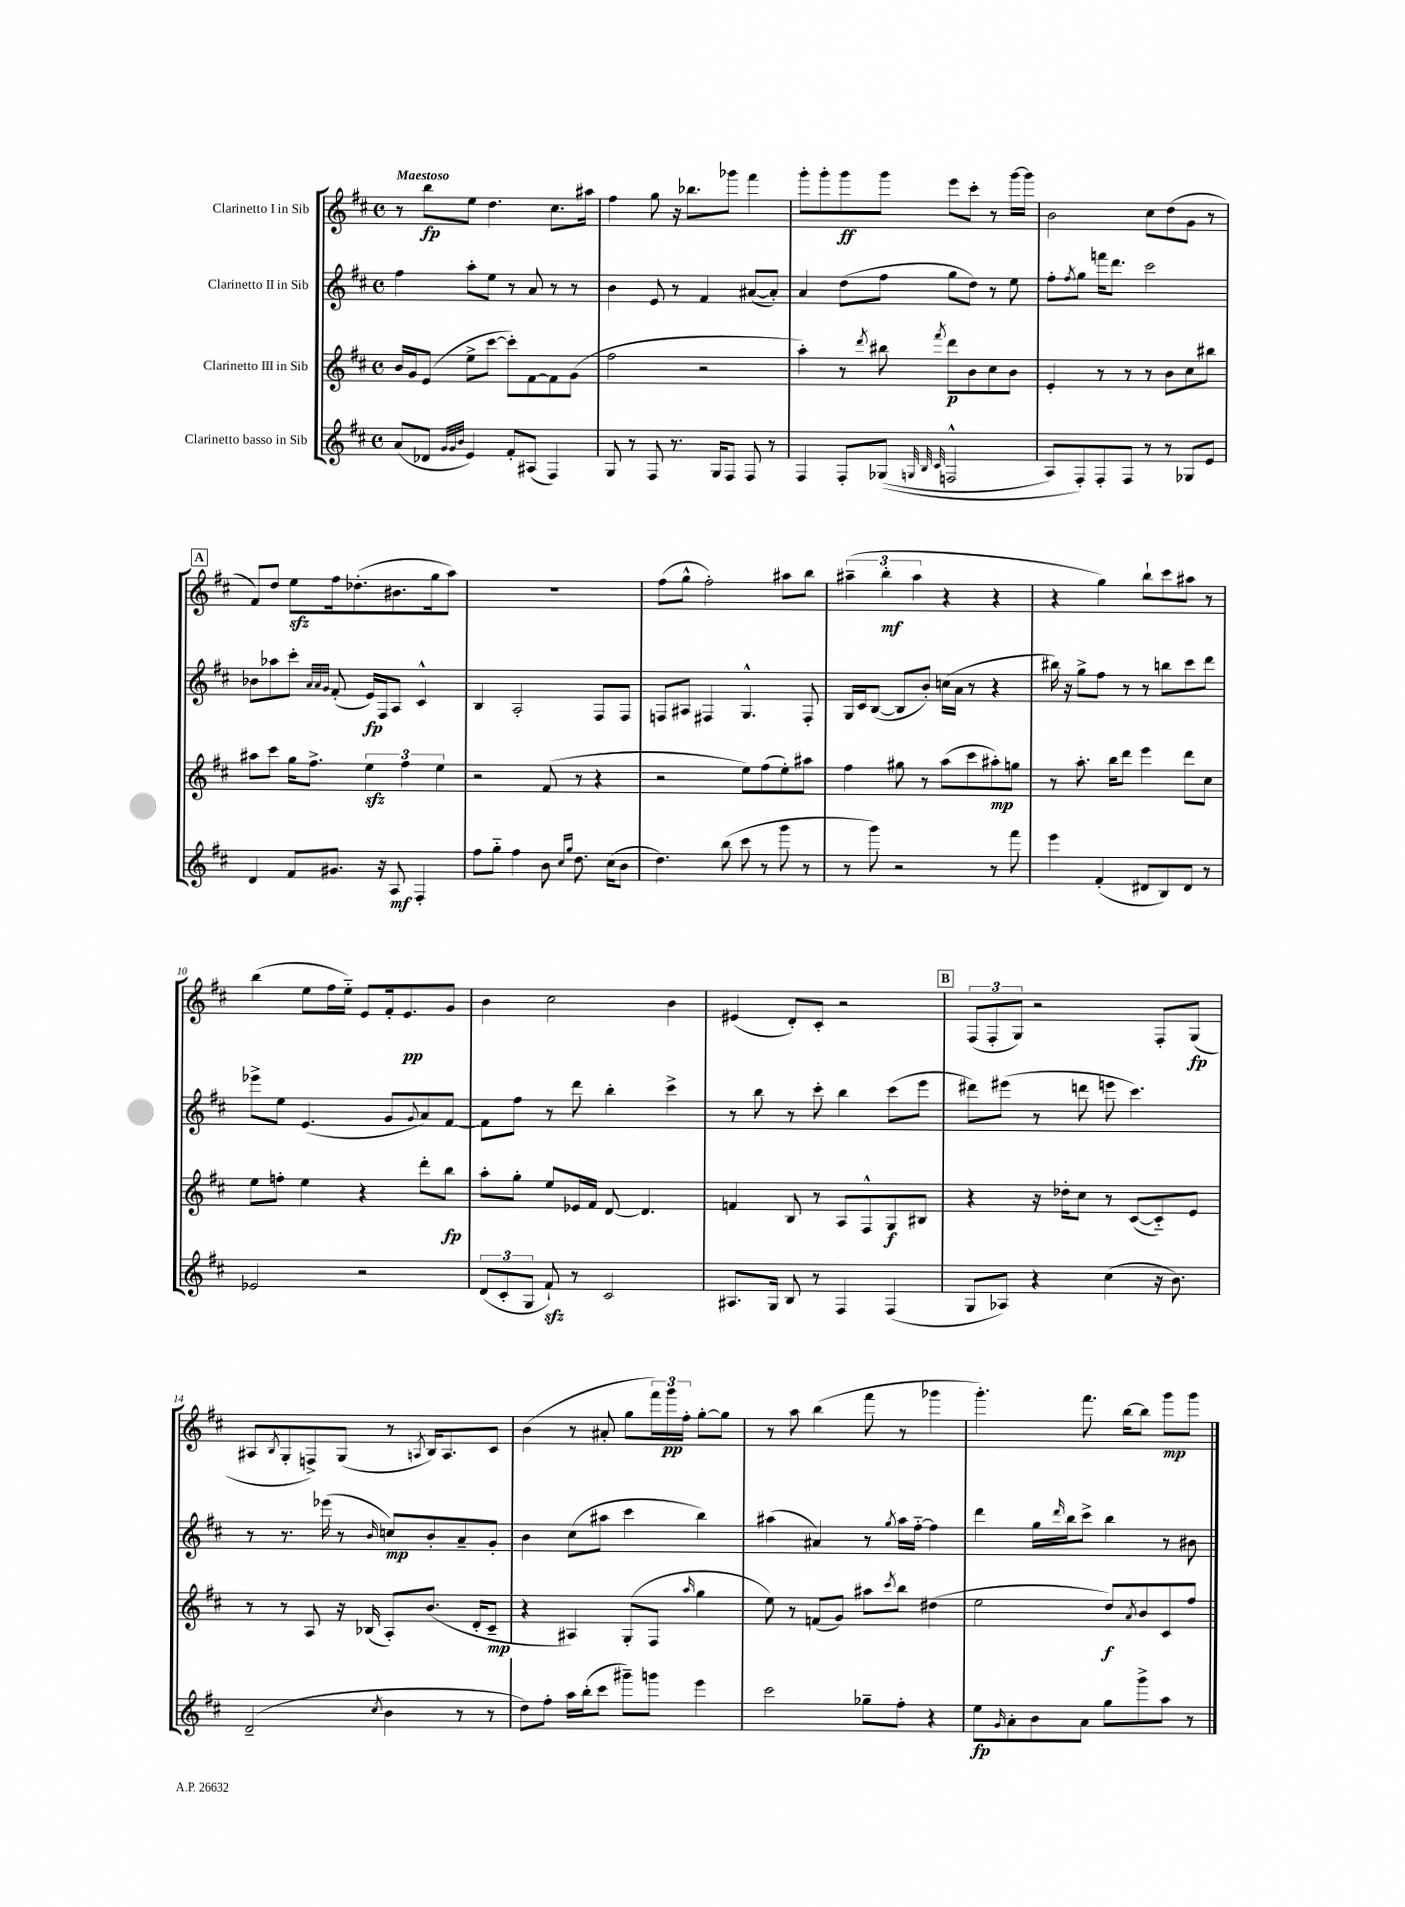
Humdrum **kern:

**kern	**kern	**kern	**kern
*staff4	*staff3	*staff2	*staff1
*clefG2	*clefG2	*clefG2	*clefG2
*k[f#c#]	*k[f#c#]	*k[f#c#]	*k[f#c#]
*M4/4	*M4/4	*M4/4	*M4/4
*met(c)	*met(c)	*met(c)	*met(c)
(8a/L	16b/LL	4ff#\	8r
.	16g/J	.	.
8d-/J	(8e/J	.	8bb\L
32qqg/LLL	.	.	.
32qqg/	.	.	.
32qqb/JJJ	.	.	.
4e/)	8ee^\L	8aa'\L	8ee\J
.	[8ccc#\J	8ee\J	4.dd\
8f#'/L	8ccc#'\]L)	8r	.
(8A#/J	[8f#\	8a/	.
4F#/)	8f#\]	8r	8.cc#\L
.	(8g\J	8r	.
.	.	.	16aa#\Jk
=	=	=	=
8G/	2ff#\	4b\	4ff#\
8r	.	.	.
8F#/	.	8e/	8gg\
8.r	.	8r	16r
.	.	.	8.bb-\L
.	2r	4f#/	.
16G/LK	.	.	.
8F#/J	.	.	8ggg-\J
8F#/	.	([8a#/L	4fff#\
8r	.	8a#'/]J)	.
=	=	=	=
4F#/	4aa'\)	4a/	8ggg'\L
.	.	.	8ggg'\
8F#'/L	8r	(8dd\L	8ggg\
.	8qddd/	.	.
&((8G-/J	8bb#\	8ff#\J	8ggg\J
32qqG/	.	.	.
32qqB/	.	.	.
32qqc#/	8qfff#/	.	.
2F^^/	8ddd\L	8gg\L	8eee\L
.	8b\	8dd\J)	8ccc#'\J
.	8cc#\	8r	8r
.	8b\J	8ee\	[16ggg\LL
.	.	.	16ggg\]JJ
=	=	=	=
8A/L)	4e'/	8ff#'\L	2b\
.	.	8qff#/	.
8F#'/&)	.	8gg\J	.
8F#'/	8r	16fff\LK	.
.	.	8.ddd\J	.
8F#/J	8r	.	.
8r	8r	2ccc#\	8cc#\L
8r	8b\L	.	(8dd\
8G-/L	8cc#\	.	8g\J
8e/J	8bb#\J	.	8r
=	=	=	=
4d/	8aa#\L	8b-\L	8f#/L)
.	8ccc#\J	8aa-\	8dd/J
8f#/L	16gg\LK	8ccc#'\J	8ee\L
.	8.ff#^\J	.	.
.	.	32qqa/LLL	.
.	.	32qqa/	.
.	.	32qqg/JJJ	.
8.g#/J	.	(8f#'/	16ff#\k
.	.	.	(8.dd-'\
.	6ee\	16e/LL)	.
16r	.	16F#/J	.
8A/	.	8A/J	8.b#\
.	6ff#\	.	.
4F#'/	.	4c#^^/	.
.	.	.	16gg\k
.	6ee\	.	.
.	.	.	8aa\J)
=	=	=	=
8ff#\L	2r	4B/	1r
8gg'~\J	.	.	.
4ff#\	.	2A'/	.
8b\	(8f#/	.	.
16qqcc#/LL	.	.	.
16qqgg/JJ	.	.	.
8.dd\	8r	.	.
.	4r	8F#/L	.
(16cc#\LK	.	.	.
8b\J	.	8F#/J	.
=	=	=	=
4.dd\)	2r	8F/L	(8ff#\L
.	.	8A#/J	8gg^^\J
.	.	4F#/	2ff#'\)
(8bb\	.	.	.
8ccc#\	8ee\L)	4.G^^/	.
8r	(8ff#\	.	.
8ggg\	8ee'\)	.	8aa#\L
8r	8aa#\J	8F#'/	8bb\J
=	=	=	=
8r	4ff#\	16G/LL	(6aa#~\
.	.	16c#/J	.
8ggg\)	.	([8B/J	.
.	.	.	6bb'\
2r	8gg#\	8B/]L	.
.	.	.	6aa#\
.	8r	8b'/J)	.
.	(8aa\L	(16cc\LL	4r
.	.	16a\JJ	.
.	8ccc#\	8r	.
8r	8aa#'\)	4r	4r
8fff#\	8gg\J	.	.
=	=	=	=
4eee\	8r	16bb#\)	4r
.	.	16r	.
.	8.aa'\	8gg^\L	.
(4f#'/	.	8ff#\J	4gg\)
.	16bb\LK	.	.
.	8ddd\J	8r	.
8d#/L	4eee\	8r	8bb`\L
8B/)	.	8bb\L	8ccc#\
8d#/J	8ddd\L	8ccc#\	8aa#\J
8r	8cc#\J	8ddd\J	8r
=	=	=	=
2e-/	8ee\L	8eee-^\L	(4bb\
.	8ff'\J	8ee\J	.
.	4ee\	(4.e/	8ee\L
.	.	.	16ff#\L
.	.	.	16ee'~\JJ)
2r	4r	.	8e/L
.	.	8g/L	16f#'/k
.	.	.	8.e/
.	.	8qqg/	.
.	8ddd'\L	8a/)	.
.	8bb\J	[8f#/J	8g/J
=	=	=	=
(12d/L	8aa'\L	8f#\]L	4b\
12c#'/	.	.	.
.	8gg'\J	8ff#\J	.
12G/J	.	.	.
8f#`/)	8ee/L	8r	2cc#\
8r	16e-/L	8ddd\	.
.	16f#/JJ	.	.
2c#/	[8d/	4bb'\	.
.	4.d/]	.	.
.	.	4ccc#^\	4b\
=	=	=	=
8.A#/L	4f/	8r	(4e#/
.	.	8bb\	.
16G/Jk	.	.	.
8B/	8B/	8r	8d'/L)
8r	8r	8ccc#'\	8c#'/J
4F#/	8A/L	4bb\	2r
.	8F#^^/	.	.
(4F#/	8G/	(8ccc#\L	.
.	8B#/J	8eee\J	.
=	=	=	=
8G/L	4r	8ddd#\L)	(12F#/L
.	.	.	12F#'/
8A-/J)	.	(8eee#\J	.
.	.	.	12G/J)
4r	16r	8r	2r
.	16dd-'\LK	.	.
.	8cc#\J	8ddd\	.
(4cc#\	8r	8eee\	.
.	([8c#/L	4.ccc#\)	.
16r	8c#'~/])	.	8F#'/L
8.b\)	.	.	.
.	8e/J	.	(8G/J
=	=	=	=
(2d~/	8r	8r	8A#/L
.	.	.	8qB/
.	8r	8.r	8G'/
.	8A/	.	8F^/)
.	.	(16eee-\	.
.	16r	8r	(8G/J
.	(16B-/	.	.
8qcc#/	.	16qqb/	.
4b\	8A'/L)	8cc/L)	8r
.	.	.	8qA/
.	(8.b/J	8b'/	16B/LK)
.	.	.	8.A/
8r	.	8a~/	.
.	16d'/LK	.	.
8r	8c#~/J	8g'/J	8c#/J
=	=	=	=
8dd\L)	4r	4b\	(4b\
8ff#'\J	.	.	.
16aa\LL	4A#/)	(8cc#\L	8r
(16bb'\J	.	.	.
8ccc#\J	.	8aa#\J	8a#'/
8ggg#~\L)	(8G'/L	4ccc#\	8gg\L
8ggg\J	8F#/J	.	24fff#\L)
.	.	.	24ggg\
.	.	.	24ff#'\JJ
.	16qqaa/	.	.
4eee\	4gg\	4bb\)	[8gg'\L
.	.	.	8gg\]J
=	=	=	=
2ccc#\	8ee\)	(4aa#\	8r
.	8r	.	8aa\
.	(8f/L	4a#/)	(4bb\
.	8g/J)	.	.
8gg-~\L	8aa#\L	8r	8fff#\
.	8qccc#/	8qgg/	.
8ff#'\J	8bb\J	16aa#\LL	8r
.	.	[16ff#'~\JJ	.
4r	(4dd#\	4ff#\]	4ggg-\
=	=	=	=
8ee\L	2ee\	4ddd\	4.ggg'\)
16qqg/	.	.	.
8a'\	.	.	.
8b\	.	16gg\LL	.
.	.	16qqddd/	.
.	.	16bb\J	.
8a\J	.	8ccc#^\J	8.fff#\
8gg\L	8dd/L)	4bb\	.
.	.	.	[16bb\LK
.	8qa/	.	.
8ggg^\	8b/	.	8bb\]J
8aa\J	8c#/	8r	8ggg\L
8r	8ff#/J	8b#\	8ggg\J
==	==	==	==
*-	*-	*-	*-
